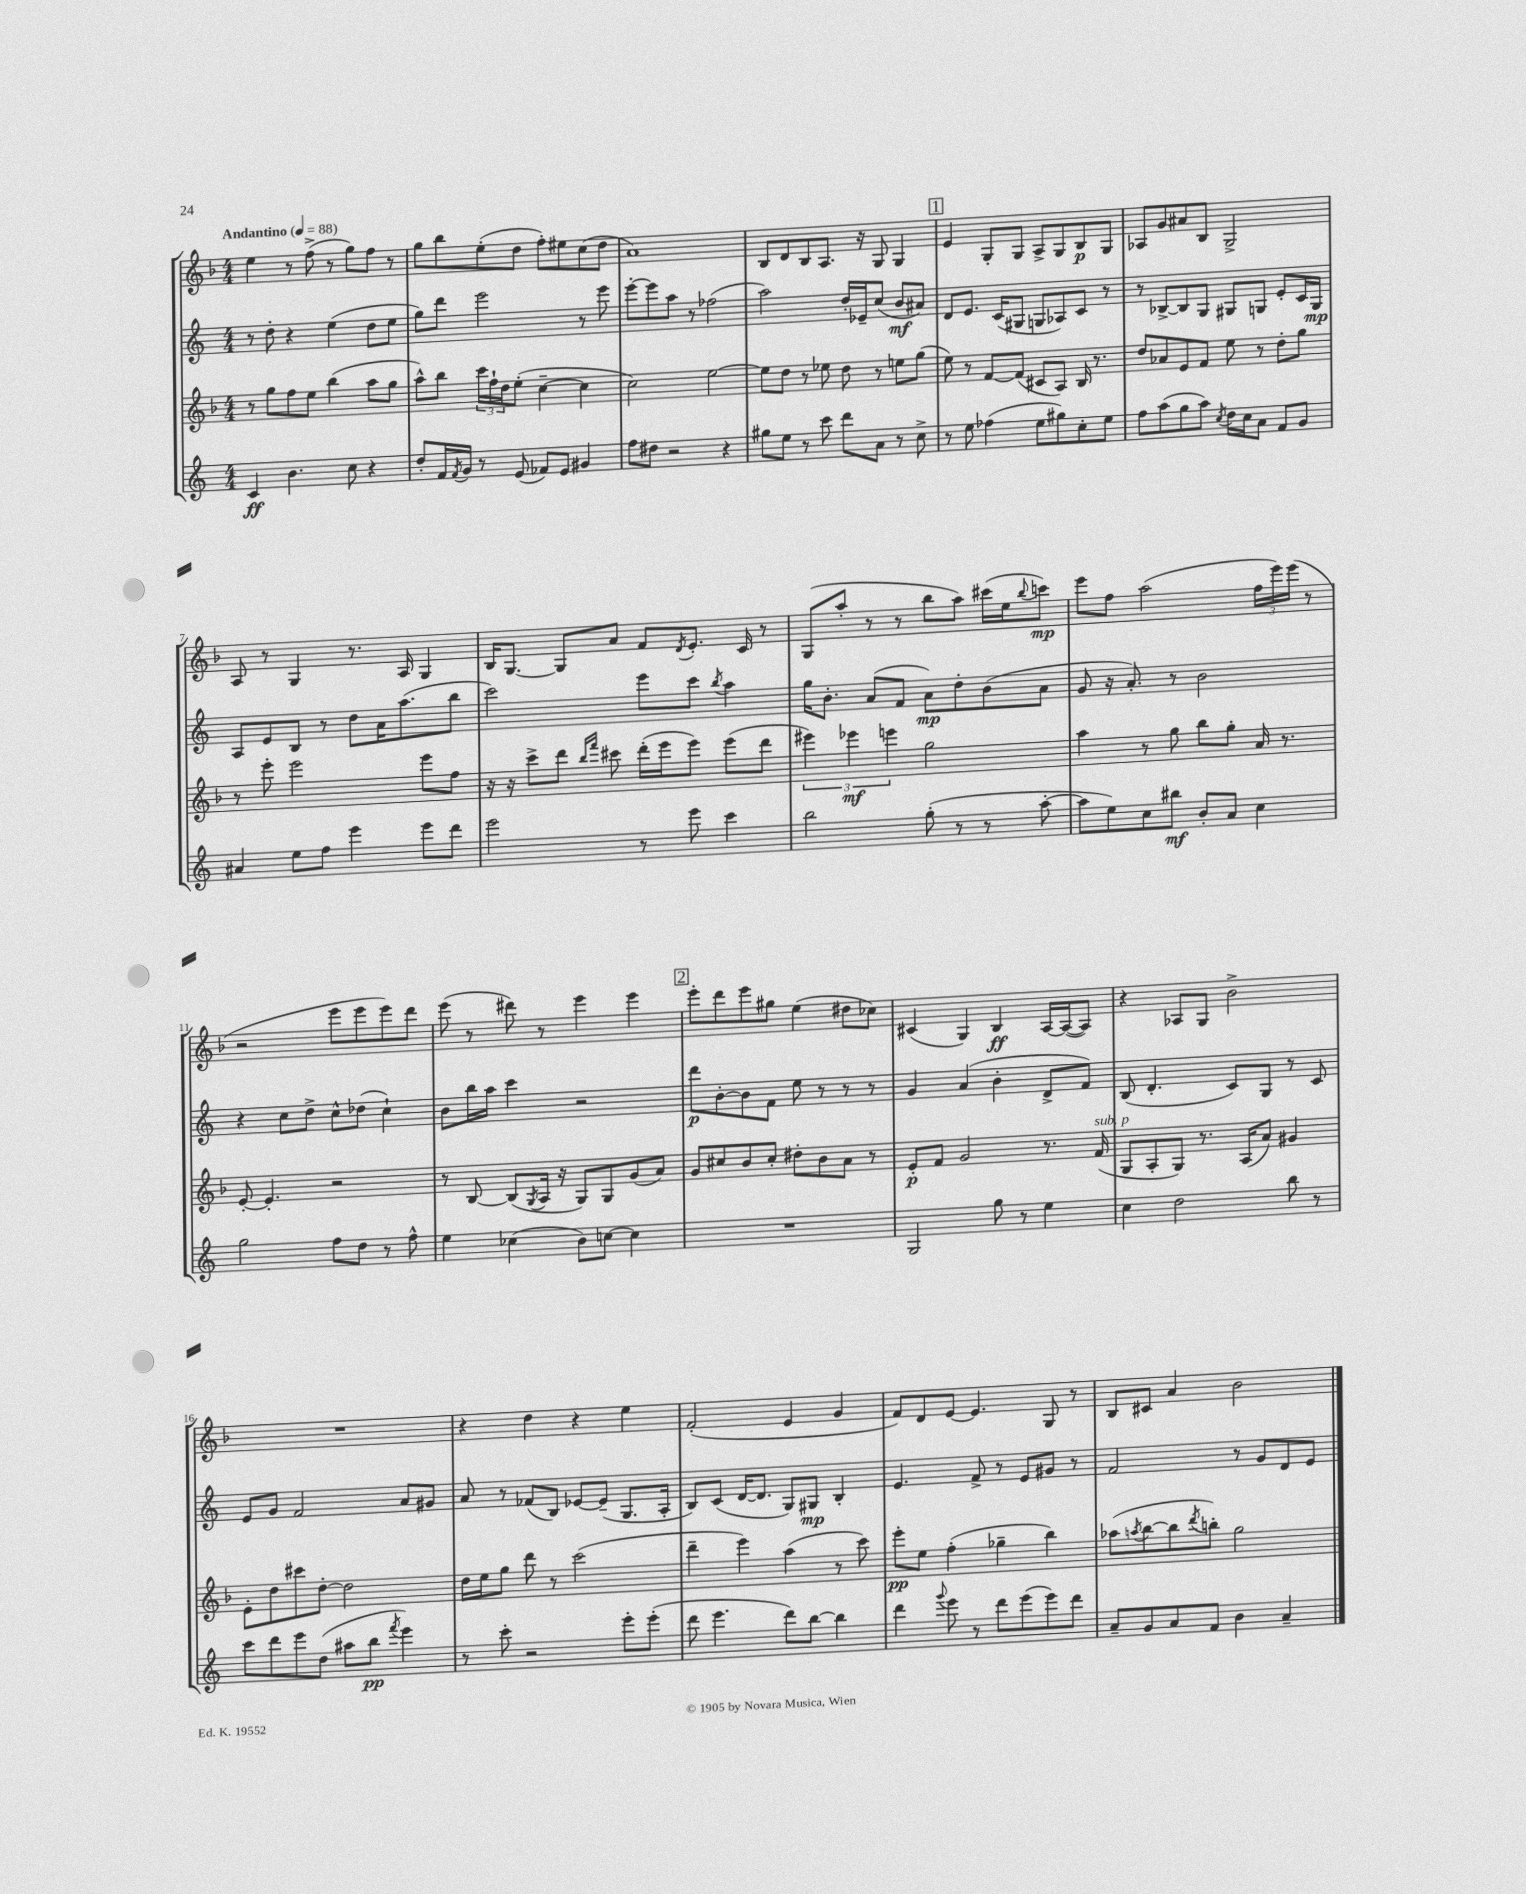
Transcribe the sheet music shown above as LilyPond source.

<<
\new StaffGroup <<
\new Staff = "s0" {
    \clef treble \key f \major \numericTimeSignature \time 4/4 \tempo "Andantino" 4 = 88
    e''4 r8 f''8->( r8 g''8) f''8 r8 |
    g''8 bes''8 e''8-.( d''8 f''8-.) eis''8 c''8( d''8 |
    a'1) |
    bes8 d'8 bes8 a8. r16 g8 g4 |
    \mark \markup { \box "1" } e'4 g8-. g8 a8-> g8 bes8\p g8 |
    aes8 g'8 ais'8 bes8 g2-> |
    a8 r8 g4 r8. a16 g4 |
    bes16 g8.~ g8 a'8 f'8 \acciaccatura { d'8 } e'8.-. c'16 r8 |
    g8( a''8-. r8 r8 bes''8 a''8) cis'''16( e''16 \appoggiatura { bes''8 } c'''8\mp) |
    e'''8 f''8 a''2( \tuplet 3/2 { f''16 e'''16) e'''16( } r8 |
    r2 e'''8 e'''8 e'''8) d'''8 |
    e'''8( r8 dis'''8) r8 e'''4 e'''4 |
    \mark \markup { \box "2" } e'''8-. d'''8 e'''8 gis''8 e''4( dis''8 ces''8) |
    cis'4( g4) bes4\ff a16~ a16~( a8) |
    r4 aes8 g8 bes'2-> |
    R1 |
    r4 d''4 r4 e''4 |
    f'2-.( e'4 g'4 |
    f'8) d'8 e'8~ e'4. g8 r8 |
    bes8 cis'8 a'4 bes'2 \bar "|." |
}
\new Staff = "s1" {
    \clef treble \key c \major \numericTimeSignature \time 4/4
    r8 d''8-. r4 e''4( d''8 e''8 |
    g''8) d'''8 e'''2 r8 e'''8 |
    e'''8~-. e'''8 a''8 r8 fes''2( |
    a''2) d''16-. ees'16-- c''8( b'8\mf ais'8) |
    \mark \markup { \box "1" } d'8 e'8. c'16( gis8 g8 aes8) c'8 r8 |
    r8 bes8~-> bes8 g8 gis8 g8 e'8-. c'16 g16\mp |
    a8 e'8 b8 r8 d''8 a'16 a''8.( b''8 |
    c'''2) e'''8 c'''8 \acciaccatura { b''8 } a''4 |
    g''16 b'8.-. a'8( f'8 a'8\mp) d''8-. b'8( a'8 |
    g'8 r16 a'8.-.) r8 b'2 |
    r4 c''8 d''8-> c''8-^ des''8( c''4-!) |
    b'8 b''16 a''16 c'''4 r2 |
    \mark \markup { \box "2" } d'''8\p b'8~-. b'8 f'8 e''8 r8 r8 r8 |
    g'4 a'4( b'4-. d'8-> f'8) |
    b8( d'4.-. c'8) g8 r8 c'8 |
    e'8 g'8 f'2 a'8 gis'8 |
    a'8 r8 fes'8( b8) ees'8~ ees'8--( g8. a16-. |
    b8) c'8( d'16~ d'8. g8) gis8\mp b4-. |
    e'4. f'8-> r8 e'8 gis'8 r8 |
    f'2 r8 g'8 d'8 e'8 \bar "|." |
}
\new Staff = "s2" {
    \clef treble \key f \major \numericTimeSignature \time 4/4
    r8 g''8 f''8 e''8 bes''4( a''8 g''8 |
    a''8-^) bes''8 \tuplet 3/2 { c'''16 f''16-! d''16 } e''8-.( c''4~-- c''4 |
    c''2) e''2~ |
    e''8 d''8 r8 ees''8 d''8 r8 e''8 g''8( |
    \mark \markup { \box "1" } e''8) r8 f'8~ f'8( cis'8 a8) bes16 r8. |
    d''8 aes'8 e'8 f'8 e''8 r8 d''8-. g''8 |
    r8 e'''8-. e'''2 e'''8 f''8 |
    r16 r16 c'''8-> d'''8 \grace { bes''16 f'''16 } cis'''8 d'''16-.( e'''16 e'''8) e'''8( d'''8 |
    \tuplet 3/2 { eis'''4) ees'''4\mf e'''4 } g''2 |
    a''4 r8 g''8 bes''8 g''8-. a'16 r8. |
    e'8~-. e'4.-. r2 |
    r8 bes8~ bes8( \acciaccatura { g8 } a16 r16 g8) g8 g'8( a'8) |
    \mark \markup { \box "2" } g'8 cis''8 bes'8 cis''8-. dis''8-. bes'8 a'8 r8 |
    e'8-.\p f'8 g'2 r8. f'16^\markup { \italic "sub. p" }( |
    g8 a8-. g8) r8. a16( a'8) gis'4 |
    e'8-. d''8 cis'''8 d''8~-. d''2 |
    d''16 e''16 g''8 d'''8 r8 c'''2( |
    d'''4-- e'''4) a''4( r8 c'''8) |
    e'''8-.\pp e''8 f''4-.( ges''4-- bes''4) |
    aes''8( \acciaccatura { a''8 } bes''8~ bes''8 \acciaccatura { d'''8 } b''8-.) g''2 \bar "|." |
}
\new Staff = "s3" {
    \clef treble \key c \major \numericTimeSignature \time 4/4
    c'4\ff b'4. c''8 r4 |
    d''8-. f'16 \acciaccatura { f'8 } g'16 r8 e'8( fes'8) e'8 gis'4 |
    f''8 dis''8 r2 r4 |
    gis''8 e''8 r8 c'''8 d'''8 a'8 r8 c''8-> |
    \mark \markup { \box "1" } r8 e''8 fes''4( e''8 gis''8) c''8-. e''8 |
    f''8 a''8( g''8 a''8) \acciaccatura { c''8 } d''16 c''16 a'8 f'8 g'8 |
    ais'4 e''8 f''8 e'''4 e'''8 d'''8 |
    e'''2 r8 e'''8 c'''4 |
    b''2 g''8-.( r8 r8 a''8~-. |
    a''8 e''8) c''8 bis''8\mf b'8-. a'8 c''4 |
    g''2 f''8 d''8 r8 f''8-^ |
    e''4 ces''4( b'8) c''8~ c''4 |
    \mark \markup { \box "2" } R1 |
    g2 g''8 r8 e''4 |
    c''4 d''2 b''8 r8 |
    c'''8 d'''8 e'''8 d''8( ais''8 b''8\pp \acciaccatura { f'''8 } e'''4) |
    r8 c'''8-. r2 e'''8-. e'''8-.( |
    d'''8 e'''4. d'''8) b''8~ b''4 |
    d'''4 \appoggiatura { g'''8 } e'''8 r8 d'''8 e'''8( e'''8) d'''8 |
    a'8-- g'8 a'8 f'8 b'4 a'4-- \bar "|." |
}
>>
>>
